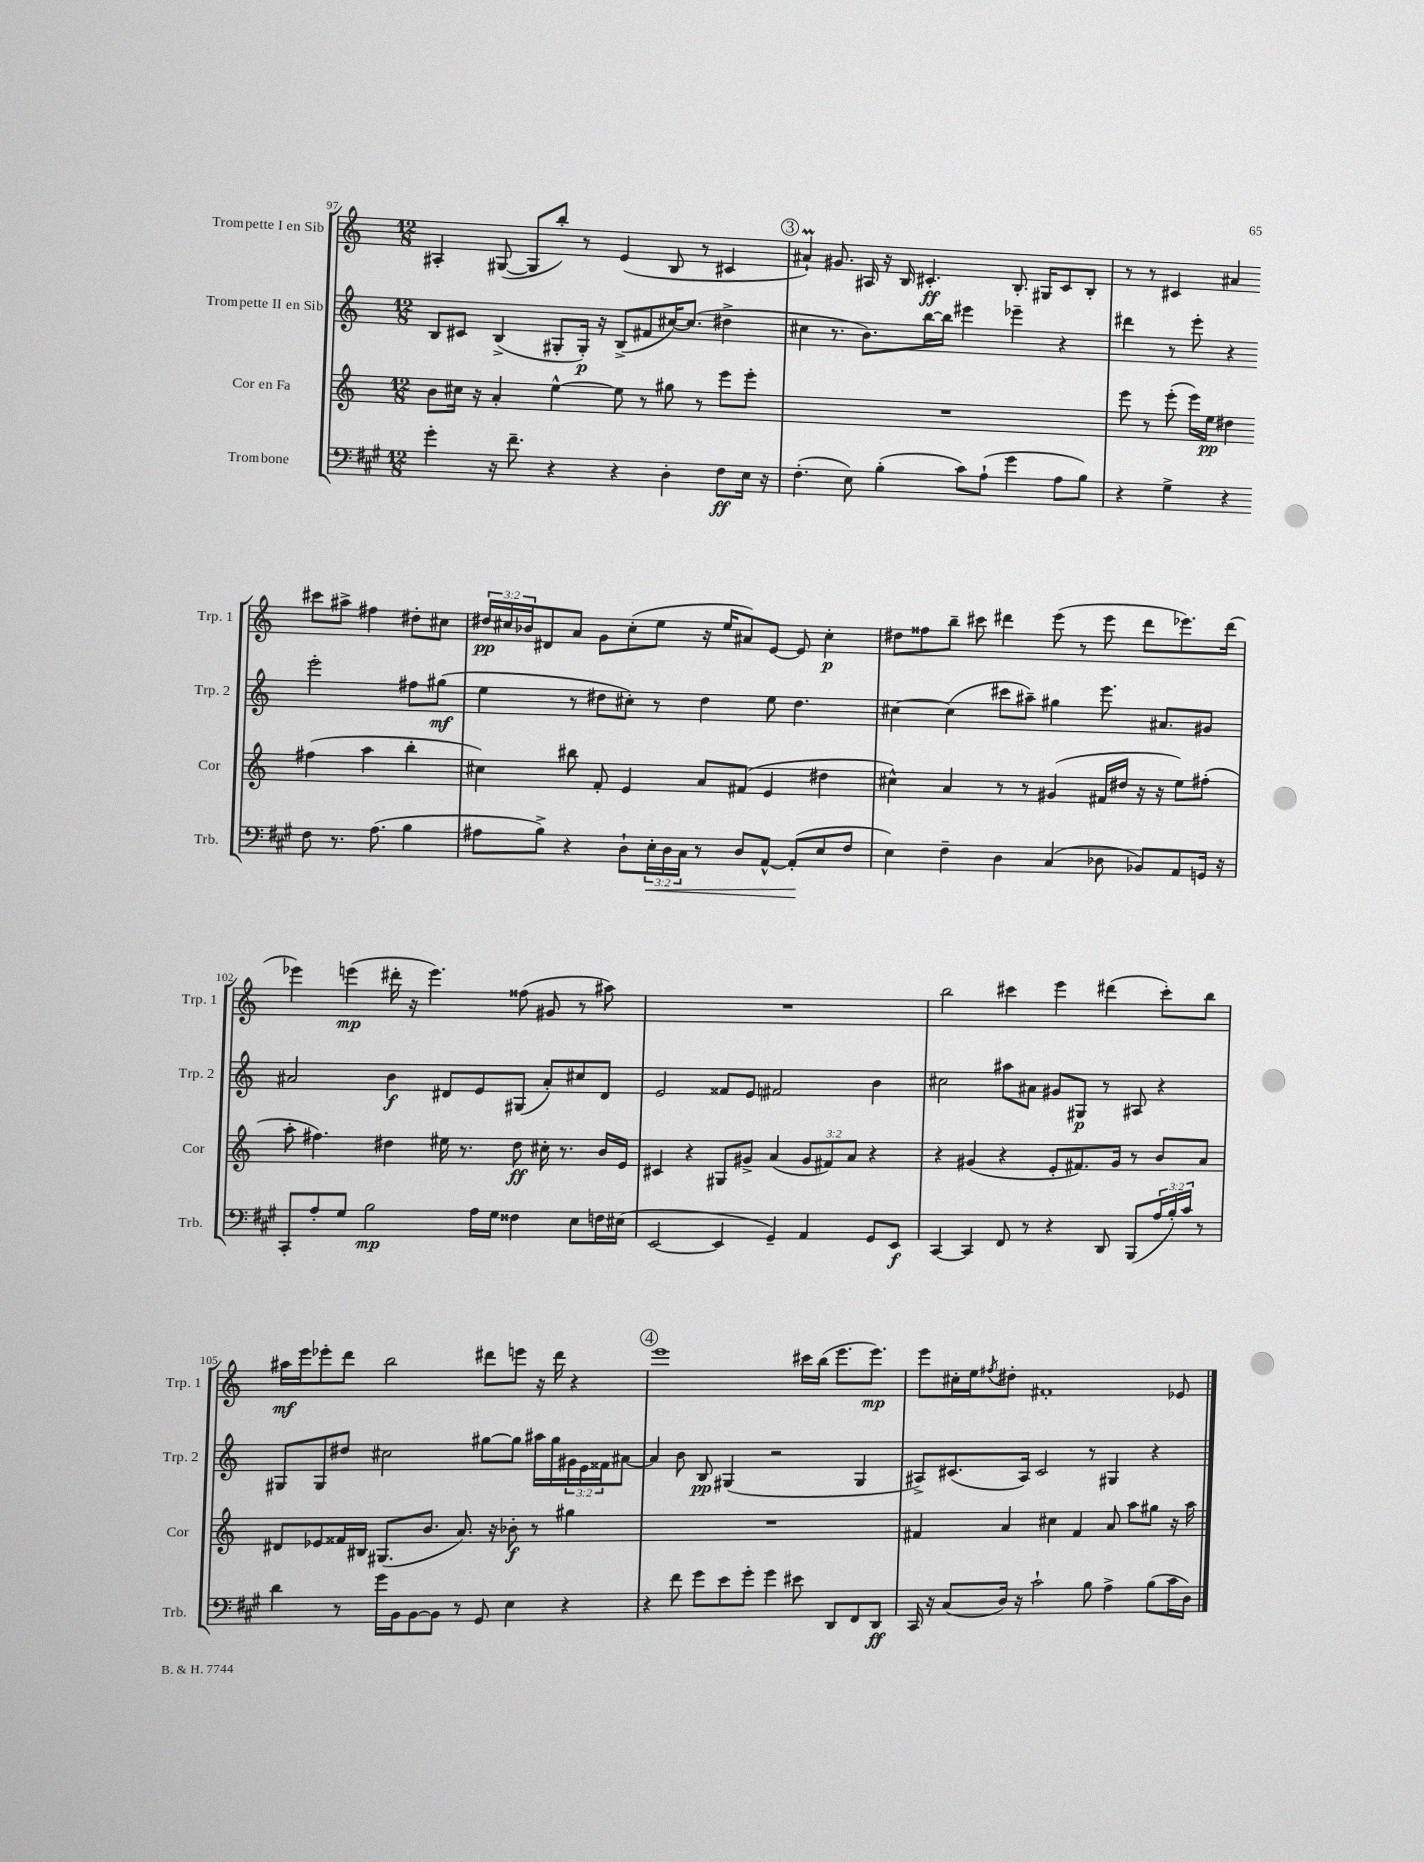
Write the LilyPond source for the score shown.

<<
\new StaffGroup <<
\new Staff = "s0" \with { instrumentName = "Trompette I en Sib" shortInstrumentName = "Trp. 1" } {
    \clef treble \key c \major \numericTimeSignature \time 12/8 \override Staff.TupletNumber.text = #tuplet-number::calc-fraction-text
    ais4-. gis8~( gis8 b''8-.) r8 e'4( b8 r8 cis'4 |
    \mark \markup { \circle "3" } ais'4-!\prall) gis'8. ais16 r16 b16 cis'4.-.\ff b8.-. gis16 cis'8 b8-. |
    r8 r8 cis'4 ais'4 cis'''8 ais''8-> fis''4 dis''8-. cis''8 |
    \tuplet 3/2 { dis''16\pp cis''16 bes'16 } dis'8 a'8 g'8 cis''8-.( e''8 r16 e''16 ais'8) e'8~ e'8 cis''4-.\p |
    dis''8 fisis''8 b''8-- cis'''8 dis'''4 e'''8( r8 e'''8 dis'''8 ees'''8.) dis'''16( |
    ees'''4) e'''4\mp( dis'''16-. r16 e'''4.) fisis''8( gis'8 r8 ais''8) |
    R1. |
    b''2 cis'''4 e'''4 dis'''4( cis'''8-.) b''8 |
    ais''16\mf e'''16 ees'''8-. d'''8 b''2 dis'''8 e'''8 r16 dis'''16 r4 |
    \mark \markup { \circle "4" } e'''1 cis'''16 b''16( e'''8. e'''8.\mp) |
    e'''8 cis''16-. e''16 \acciaccatura { fis''8 } dis''8-. fis'1-. ees'8 \bar "|." |
}
\new Staff = "s1" \with { instrumentName = "Trompette II en Sib" shortInstrumentName = "Trp. 2" } {
    \clef treble \key c \major \numericTimeSignature \time 12/8 \override Staff.TupletNumber.text = #tuplet-number::calc-fraction-text
    b8 cis'8 b4->( gis8-. gis16-.\p) r16 b8->( fis'8 cis''16~) cis''8.( dis''4-> |
    \mark \markup { \circle "3" } cis''4 r8. b'8.) b''16~ b''16 eis'''4 ees'''4-- r4 |
    dis'''4 r8 e'''8-. r4 e'''2-. fis''8 gis''8\mf( |
    e''4 r8 dis''8 cis''8-.) r8 dis''4 e''8 dis''4. |
    cis''4~ cis''4( cis'''8 ais''8--) gis''4 e'''8. ais'8. gis'8 |
    ais'2 b'4\f dis'8 e'8 gis8( ais'8-.) cis''8 dis'8 |
    e'2 fisis'8 e'8 fis'2 b'4 |
    cis''2 ais''8 ais'8 gis'8 gis8\p r8 ais8 r4 |
    gis8 gis8 dis''8 cis''2 gis''8~ gis''8 ais''16 gis''16 \tuplet 3/2 { gis'16 e'16 fisis'16 } ais'8~ |
    \mark \markup { \circle "4" } ais'4 b'8 b8\pp gis4( r2 gis4 |
    ais8->) cis'8.( ais16) cis'2 r8 gis4 r4 \bar "|." |
}
\new Staff = "s2" \with { instrumentName = "Cor en Fa" shortInstrumentName = "Cor" } {
    \clef treble \key c \major \numericTimeSignature \time 12/8 \override Staff.TupletNumber.text = #tuplet-number::calc-fraction-text
    b'8 cis''16 r16 a'4-. e''4~-^ e''8 r8 gis''8 r8 e'''8 e'''8-. |
    \mark \markup { \circle "3" } R1. |
    e'''8 r8 e'''8-.( e'''16) e''16\pp dis''4 fis''4( a''4 b''4-. |
    cis''4) bis''8 f'8-. e'4 a'8 fis'8( e'4 dis''4 |
    cis''4-^) a'4 r8 r8 gis'4( fis'16 dis''16 r16 r16 e''8) fis''8-.( |
    a''8-. fis''4.) dis''4 eis''16 r8. dis''8\ff cis''16-. r8. b'16 e'16 |
    cis'4 r4 gis8 gis'8-> a'4( \tuplet 3/2 { gis'8 fis'8) a'8 } r4 |
    r4 gis'4( r4 e'8-. fis'8.) gis'16 r8 b'8 a'8 |
    dis'8 ees'8 fisis'16 bis16 gis8.( b'8. a'8.) r16 bes'8-.\f r8 gis''4 |
    \mark \markup { \circle "4" } R1. |
    fis'4 a'4 cis''4 fis'4 a'8 a''8 gis''8 r16 a''16 \bar "|." |
}
\new Staff = "s3" \with { instrumentName = "Trombone" shortInstrumentName = "Trb." } {
    \clef bass \key a \major \numericTimeSignature \time 12/8 \override Staff.TupletNumber.text = #tuplet-number::calc-fraction-text
    gis'4-. r16 fis'8.-- r4 r4 d4-. fis8\ff e16 r16 |
    \mark \markup { \circle "3" } fis4.-.( e8) b4-.( cis'8) a8-!( gis'4 a8 b8) |
    r4 gis4-> r4 fis8 r8. a8.( b4 |
    ais8 b8->) r4 d8-! \tuplet 3/2 { e16-.\< d16 cis16 } r8 d8 a,8~-^ a,8-.\!( e8 fis8 |
    e4) fis4-- d4 cis4( des8 bes,8) a,8 g,16 r16 |
    cis,8-. a8-. gis8 b2\mp a16 gis16 fisis4 e8 f16 eis16( |
    e,2~ e,4 gis,4--) a,4 gis,8 e,8\f |
    cis,4~ cis,4 fis,8 r8 r4 d,8 b,,8( \tuplet 3/2 { a16 b16-.) cis'16 } r8 |
    d'4 r8 gis'16 b,16 b,8~ b,8 r8 gis,8 e4 r4 |
    \mark \markup { \circle "4" } r4 fis'8 gis'8 e'8 gis'8-. gis'4 eis'8 d,8 fis,8 d,8\ff |
    cis,16 r16 cis8( d16) r16 cis'2-! b8 a4-> b8( cis'16 d16) \bar "|." |
}
>>
>>
\layout { \context { \Score currentBarNumber = #97 } }
